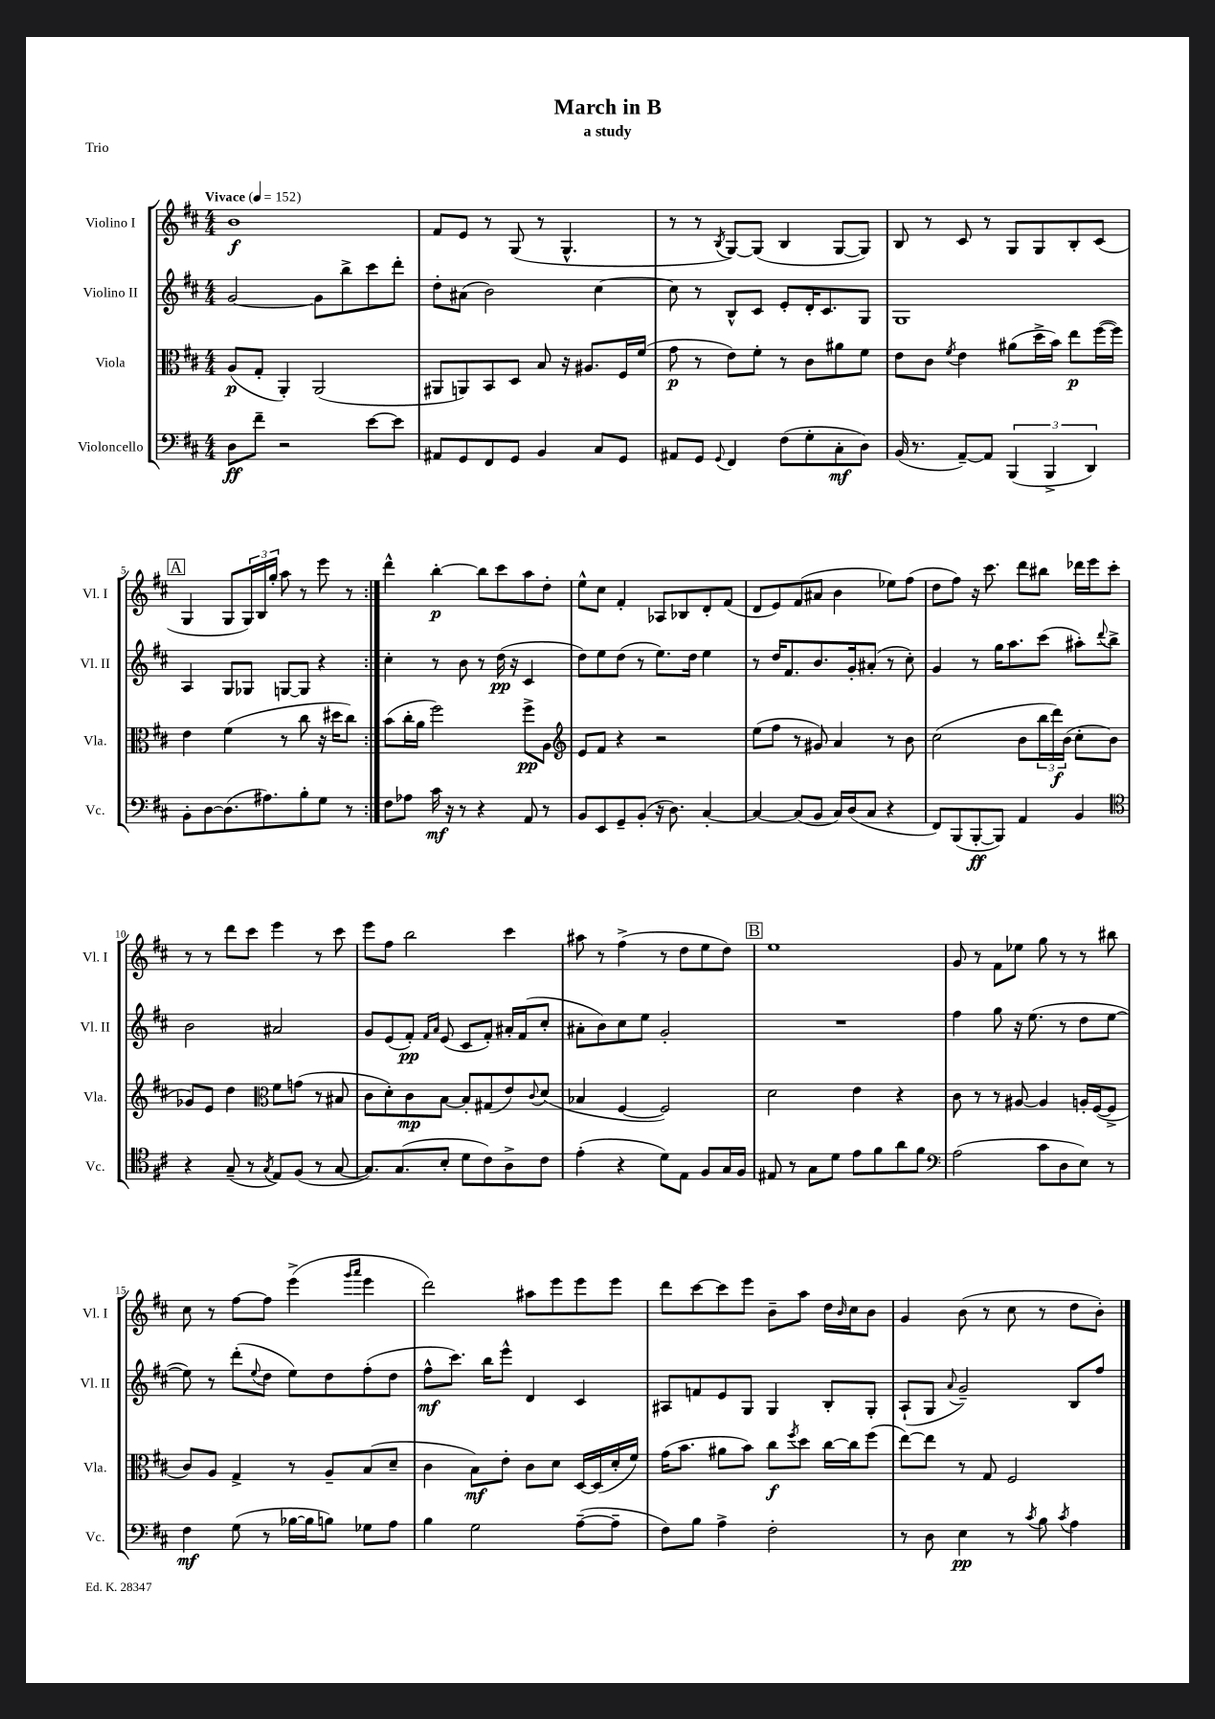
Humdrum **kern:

**kern	**kern	**kern	**kern
*staff4	*staff3	*staff2	*staff1
*clefF4	*clefC3	*clefG2	*clefG2
*k[f#c#]	*k[f#c#]	*k[f#c#]	*k[f#c#]
*M4/4	*M4/4	*M4/4	*M4/4
*MM152	*MM152	*MM152	*MM152
8D	(8A	[2g	1b
8f#~	8G'	.	.
2r	4AA')	.	.
.	(2AA	8g]	.
.	.	8bb^	.
[8e	.	8ccc#	.
8e]	.	8ddd'	.
=	=	=	=
8AA#	8AA#	8dd'	8f#
8GG	8AA)	(8a#	8e
8FF#	8BB	2b)	8r
8GG	8D	.	(8G
4BB	8B	.	8r
.	16r	.	4.G^^
.	8.A#	.	.
8C#	.	[4cc#	.
8GG	16F#	.	.
.	(16f#	.	.
=	=	=	=
8AA#	8g	8cc#]	8r
8GG	8r	8r	8r
8qqGG	.	.	8qB
4FF#	8e)	8B^^	[8G)
.	8f#'	8c#	(8G]
(8F#	8r	8e'	4B
8G'	8c#	16d'	.
.	.	8.c#	.
8C#'	8a#	.	[8G
8D)	8f#	8G	8G])
=	=	=	=
(16BB	8e	1G	8B
8.r	.	.	.
.	8c#	.	8r
.	8qf#	.	.
[8AA~)	4e	.	8c#
8AA]	.	.	8r
(6BBB	(8a#	.	8G
.	16dd^	.	8G
6BBB^	.	.	.
.	16b)	.	.
.	8ee	.	8B'
6DD)	.	.	.
.	([16ff#	.	(8c#
.	16ff#])	.	.
=	=	=	=
8BB'	4e	4A	4G
[8D	.	.	.
(8.D]	(4f#	8G	8G
.	.	8G-	24G)
.	.	.	24B
8.A#)	.	.	.
.	.	.	24gg'
.	8r	[8G	8aa
8B'	8cc#	8G]	8r
8G	16r	4r	8eee
.	16dd#	.	.
8r	8cc#)	.	8r
=:|!	=:|!	=:|!	=:|!
8F#	(8b	4cc#'	4ddd^^
8A-	16cc#'	.	.
.	16a	.	.
16c#	2ff#)	8r	[4bb'
16r	.	.	.
8r	.	8b	.
4r	.	8r	8bb]
.	.	(16dd	8ccc#
.	.	16r	.
8AA	8ff#^	4c#	8aa
8r	8A	.	8dd'
=	=	=	=
*	*clefG2	*	*
8BB	8e	8dd)	8ee^^
8EE	8f#	8ee	8cc#
8GG~	4r	(8dd	4f#'
(8BB'	.	8r	.
16r	2r	8.ee)	8A-
8.D)	.	.	.
.	.	.	8B-
.	.	16dd	.
[4C#'	.	4ee	8d'
.	.	.	(8f#
=	=	=	=
4C#_	(8ee	8r	8d
.	8ff#	16dd	8e)
.	.	8.f#	.
(8C#]	8r	.	(8f#
8BB	8g#)	8.b	8a#
16C#)	4a	.	4b
(16D	.	16g'	.
8C#	.	(8a#'	.
4r	8r	8r	8ee-)
.	8b	8cc#')	(8ff#
=	=	=	=
8FF#)	(2cc#	4g	8dd
(8BBB	.	.	8ff#)
[8BBB'	.	8r	16r
.	.	.	8.ccc#
8BBB])	.	16gg	.
.	.	8.aa	.
4AA	8b	.	8ddd
.	24bb	(8ccc#	8bb#
.	24ddd)	.	.
.	(24b	.	.
4BB	8cc#'	8aa#')	16ddd-
.	.	.	16eee
.	.	8qqddd	.
.	8b	8bb^	8ccc#'
=	=	=	=
*clefC4	*	*	*
4r	8g-)	2b	8r
.	8e	.	8r
(8G~	4dd	.	8ddd
8r	.	.	8ccc#
*	*clefC3	*	*
8qG	.	.	.
8E)	8f#	2a#	4eee
(8F#	(8g	.	.
8r	8r	.	8r
[8G	8B#	.	8ccc#
=	=	=	=
8.G])	8c#	8g	8eee
.	8d')	(8e	8ff#
(8.G	.	.	.
.	8c#	8f#')	2bb
.	.	16qqf#	.
.	.	16qqa	.
8B'	[8B	(8e	.
8d	8B']	8c#	.
8c#)	(8G#	8f#')	.
8A^	8e)	16a#'	4ccc#
.	.	(16f#	.
.	8qqc#	.	.
8c#	(8d	8cc#'	.
=	=	=	=
(4e'	4B-	8a#'	8aa#
.	.	8b)	8r
4r	[4F#	8cc#	(4ff#^
.	.	8ee	.
8d)	2F#])	2g'	8r
8E	.	.	8dd
8F#	.	.	8ee
16G	.	.	8dd)
16F#	.	.	.
=	=	=	=
8E#	2d	1r	1ee
8r	.	.	.
8G	.	.	.
8d	.	.	.
8e	4e	.	.
8f#	.	.	.
8a	4r	.	.
8f#	.	.	.
=	=	=	=
*clefF4	*	*	*
(2A	8c#	4ff#	8g
.	8r	.	8r
.	8r	8gg	8f#
.	[8A#	16r	8ee-
.	.	(8.ee	.
8c#	4A#]	.	8gg
8D	.	8r	8r
8E)	16A'	8dd	8r
.	([16F#	.	.
8r	8F#^]	[8ee	8bb#
=	=	=	=
4F#	8c#)	8ee])	8cc#
.	8A	8r	8r
(8G	4G^	(8ddd'	[8ff#
.	.	8qqee	.
8r	.	8dd	8ff#]
[16B-	8r	8ee)	(4eee^
16B-]	.	.	.
8B)	8A~	8dd	.
.	.	.	16qqggg
.	.	.	16qqaaa
8G-	(8B	(8ff#'	4eee
8A	8d~	8dd	.
=	=	=	=
4B	4c#	8ff#^^	2ddd)
.	.	8.ccc#)	.
2G	8B)	.	.
.	.	16bb	.
.	8e'	8eee^^	.
.	8c#	4d	8aa#
.	8d	.	8eee
([8A~	[16D	4c#	8eee
.	(16D]	.	.
8A~]	16d'	.	8eee
.	16f#)	.	.
=	=	=	=
8F#)	(16g	8A#	8ddd
.	8.b	.	.
8B	.	8f	[8ccc#
4A^	8a#	8e	8ccc#]
.	8b)	8G	8eee
2F#'	8cc#	4G	8b~
.	8qff#	.	.
.	8dd	.	8aa
.	[16cc#	8B'	16dd
.	.	.	16qqb
.	16cc#]	.	16cc#
.	(8ff#	8G'	8b
=	=	=	=
8r	[8ee)	(8A`	4g
8D	8ee]	8G	.
.	.	8qqa	.
4E	8r	2g~)	(8b
.	8G	.	8r
8r	2F#	.	8cc#
8qc#	.	.	.
8B	.	.	8r
8qc#	.	.	.
4A	.	8B	8dd
.	.	8ff#	8b')
==	==	==	==
*-	*-	*-	*-
